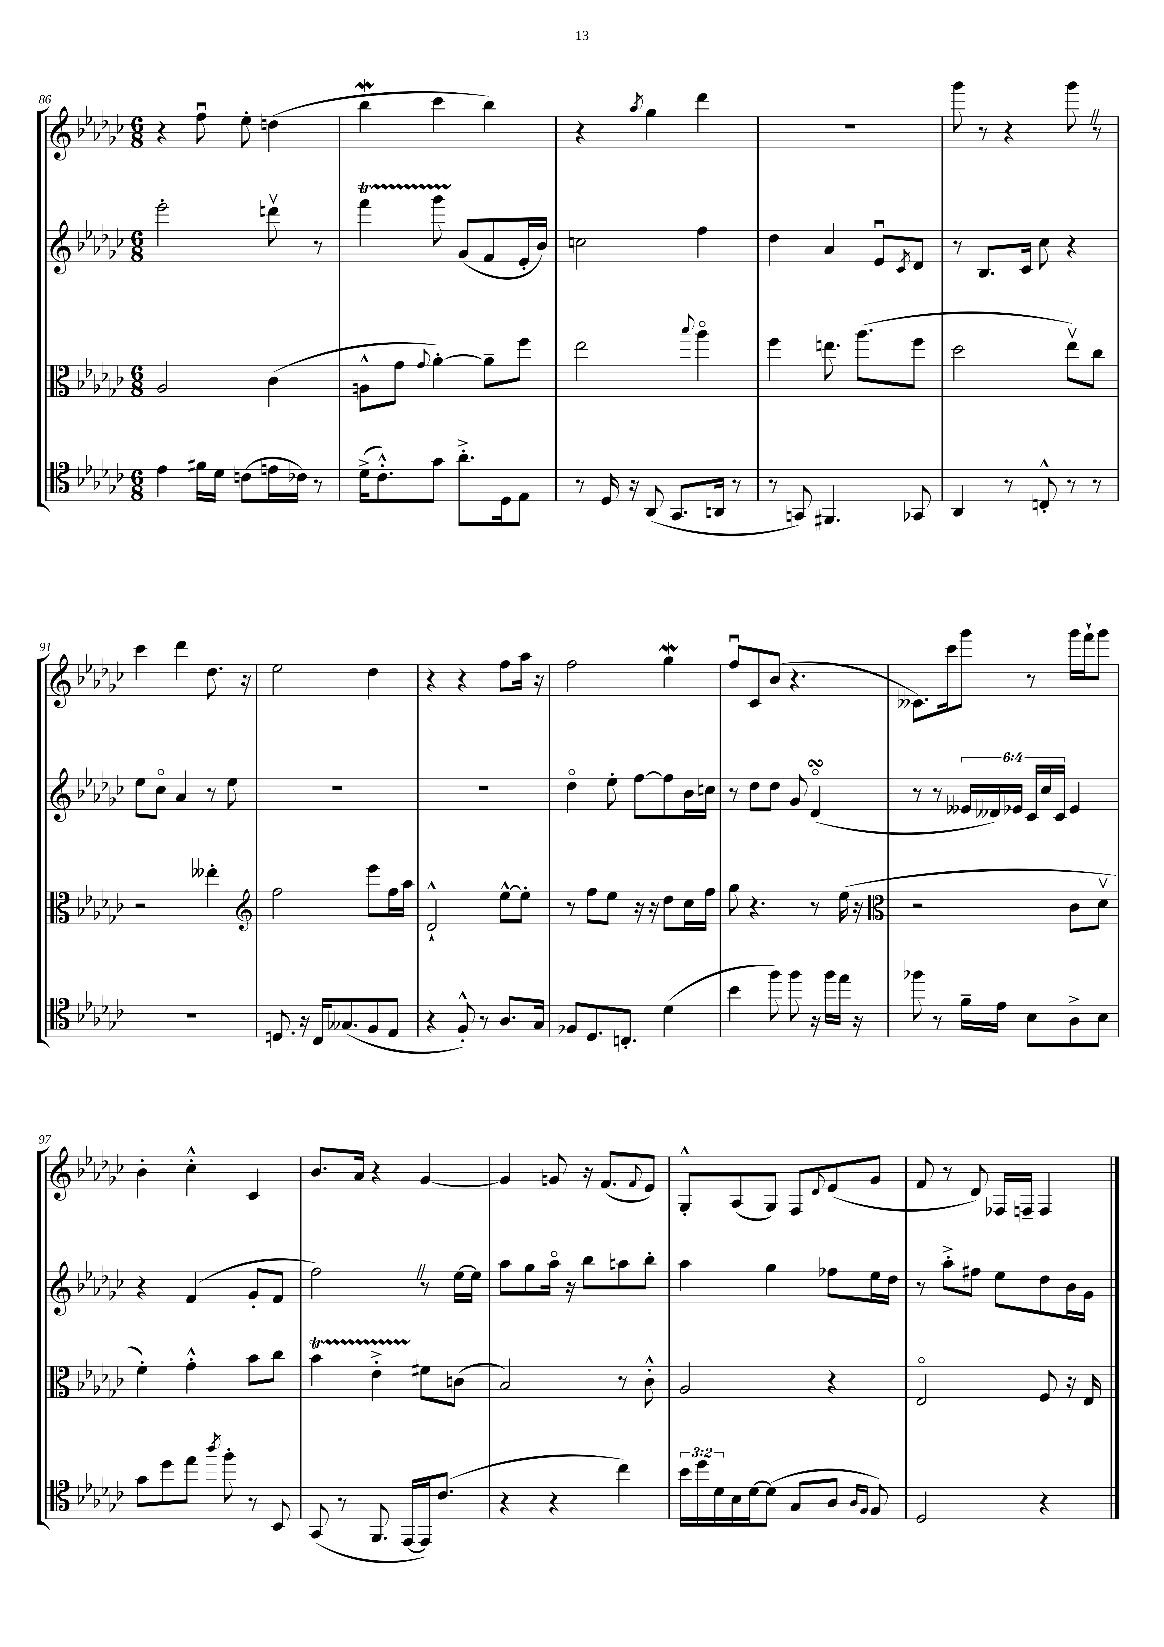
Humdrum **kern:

**kern	**kern	**kern	**kern
*part4	*part3	*part2	*part1
*staff4	*staff3	*staff2	*staff1
*clefC4	*clefC3	*clefG2	*clefG2
*k[b-e-a-d-g-c-]	*k[b-e-a-d-g-c-]	*k[b-e-a-d-g-c-]	*k[b-e-a-d-g-c-]
*M6/8	*M6/8	*M6/8	*M6/8
=86	=86	=86	=86
4e-\	2A-/	2eee-'\	4r
16f#X\LL	.	.	8ffu\
16d-\JJ	.	.	.
(8cn\L	.	.	8ee-'\
16en\L	(4c-\	8dddnv\	(4ddn\
16c-X\JJ)	.	.	.
8r	.	8r	.
=87	=87	=87	=87
(16d-^\KL	8An^^\L	4ffft\	4bb-W\
8.c-'^^\)	.	.	.
.	8g-\J	.	.
.	8qqg-/	.	.
8g-\J	[4a-'\)	8ggg-TTT\	4ccc-\
8.a-'^\L	.	(8g-/L	.
.	8a-~\L]	8f/	4bb-\)
16D-\k	.	.	.
8E-\J	8ff\J	16e-'/L	.
.	.	16b-/JJ)	.
=88	=88	=88	=88
8r	2ee-\	2ccn\	4r
16D-/	.	.	.
16r	.	.	.
.	.	.	8qaa-/
(8AA-/	.	.	4gg-\
8.GG-/L	.	.	.
.	8qqbb-/	.	.
.	4aa-\	4ff\	4ddd-\
16AAn/Jk	.	.	.
8r	.	.	.
=89	=89	=89	=89
8r	4ff\	4dd-\	2.r
8GGn/)	.	.	.
4.FF#X/	8.een\	4a-/	.
.	(8.aa-\L	.	.
.	.	8e-u/L	.
.	.	8qc-/	.
8GG-X/	8ff\J	8d-/J	.
=90	=90	=90	=90
4AA-/	2dd-\	8r	8ggg-\
.	.	8.B-/L	8r
8r	.	.	4r
.	.	16c-/Jk	.
8Cn'^^/	.	8cc-\	.
8r	8ee-v\L)	4r	8ggg-Z\
8r	8cc-\J	.	8r
!!LO:LB:g=z
=91	=91	=91	=91
2.r	2r	8ee-\L	4ccc-\
.	.	8cc-\J	.
.	.	4a-/	4ddd-\
.	4ee--X'\	8r	8.dd-\
.	.	8ee-\	.
.	.	.	16r
=92	=92	=92	=92
*	*clefG2	*	*
8.Dn/	2ff\	2.r	2ee-\
16r	.	.	.
16C-/KL	.	.	.
(8.G--X/	.	.	.
8F/	8eee-\L	.	4dd-\
8E-/J	16ff\L	.	.
.	16aa-\JJ	.	.
=93	=93	=93	=93
4r	2d-`^^/	2.r	4r
8F'^^/)	.	.	4r
8r	.	.	.
8.A-/L	[8ee-^^\L	.	8ff\L
.	8ee-'\J]	.	16aa-\Jk
16G-/Jk	.	.	16r
=94	=94	=94	=94
8F-X/L	8r	4dd-\	2ff\
8.D-/	8ff\L	.	.
.	8ee-\J	8ee-'\	.
8.Cn'/J	.	.	.
.	16r	[8ff\L	.
.	16r	.	.
(4d-\	8dd-\L	8ff\]	4gg-w\
.	16cc-\L	16b-\L	.
.	16ff\JJ	16ccn\JJ	.
=95	=95	=95	=95
4b-\	8gg-\	8r	8ffu/L
.	4.r	8dd-\L	8c-/
8ff\)	.	8dd-\J	(8b-/J
8ff\	.	8g-/	4.r
16r	8r	(4d-sSSS/	.
16ff\LL	.	.	.
16ee-\JJ	(16ee-\	.	.
16r	16r	.	.
=96	=96	=96	=96
*	*clefC3	*	*
8ff-X\	2r	8r	8.c--X\L)
8r	.	8r	.
.	.	.	16ccc-\k
16f~\LL	.	24e--X/LL	8ggg-\J
.	.	24d--X/)	.
16e-\JJ	.	.	.
.	.	24e-X/JJ	.
8B-\L	.	24c-/LL	8r
.	.	24cc-/	.
.	.	24c-/JJ	.
8A-^\	8c-\L	4e-/	16ggg-\LL
.	.	.	16fff`\J
8B-\J	8d-v\J	.	8ggg-\J
!!LO:LB:g=z
=97	=97	=97	=97
8g-\L	4f'\)	4r	4b-'\
8dd-\	.	.	.
8ee-\J	4g-'^^\	(4f/	4cc-'^^\
8qaa-/	.	.	.
8ff'\	.	.	.
8r	8b-\L	8g-'/L	4c-/
8BB-/	8cc-\J	8f/J	.
=98	=98	=98	=98
(8GG-/	4b-t\	2ffZ\)	8.b-/L
8r	.	.	.
.	.	.	16a-/Jk
8.FF/	4e-TTT'^\	.	4r
[16EE-/LL	.	.	.
16EE-/J])	8f#X\L	8r	[4g-/
(8.c-/J	.	.	.
.	(8cn\J	[16ee-\LL	.
.	.	16ee-\JJ]	.
=99	=99	=99	=99
4r	2B-/)	8aa-\L	4g-/]
.	.	8gg-\	.
4r	.	16aa-\Jk	8gn/
.	.	16r	.
.	.	8bb-\L	16r
.	.	.	(8.f/L
4cc-\)	8r	8aan\	.
.	.	.	8qqf/
.	8c-'^^\	8bb-'\J	8e-/J)
=100	=100	=100	=100
24b-\LL	2A-/	4aa-\	8G-'^^/L
24dd-\	.	.	.
24d-\	.	.	.
16B-\	.	.	(8A-/
[16d-\J	.	.	.
(8d-\J]	.	4gg-\	8G-/J)
8G-/L	.	.	8F/L
.	.	.	8qqd-/
8A-/J	4r	8ff-X\L	(8e-/
16qqA-/LL	.	.	.
16qqF/JJ	.	.	.
8F/)	.	16ee-\L	8g-/J
.	.	16dd-\JJ	.
=101	=101	=101	=101
2D-/	2E-/	8r	8f/
.	.	8aa-'^\L	8r
.	.	8ff#X\J	8d-/)
.	.	8ee-\L	16F-X/LL
.	.	.	16Fn~/JJ
4r	8F/	8dd-\	4F/
.	16r	16b-\L	.
.	16E-/	16g-\JJ	.
==	==	==	==
*-	*-	*-	*-
